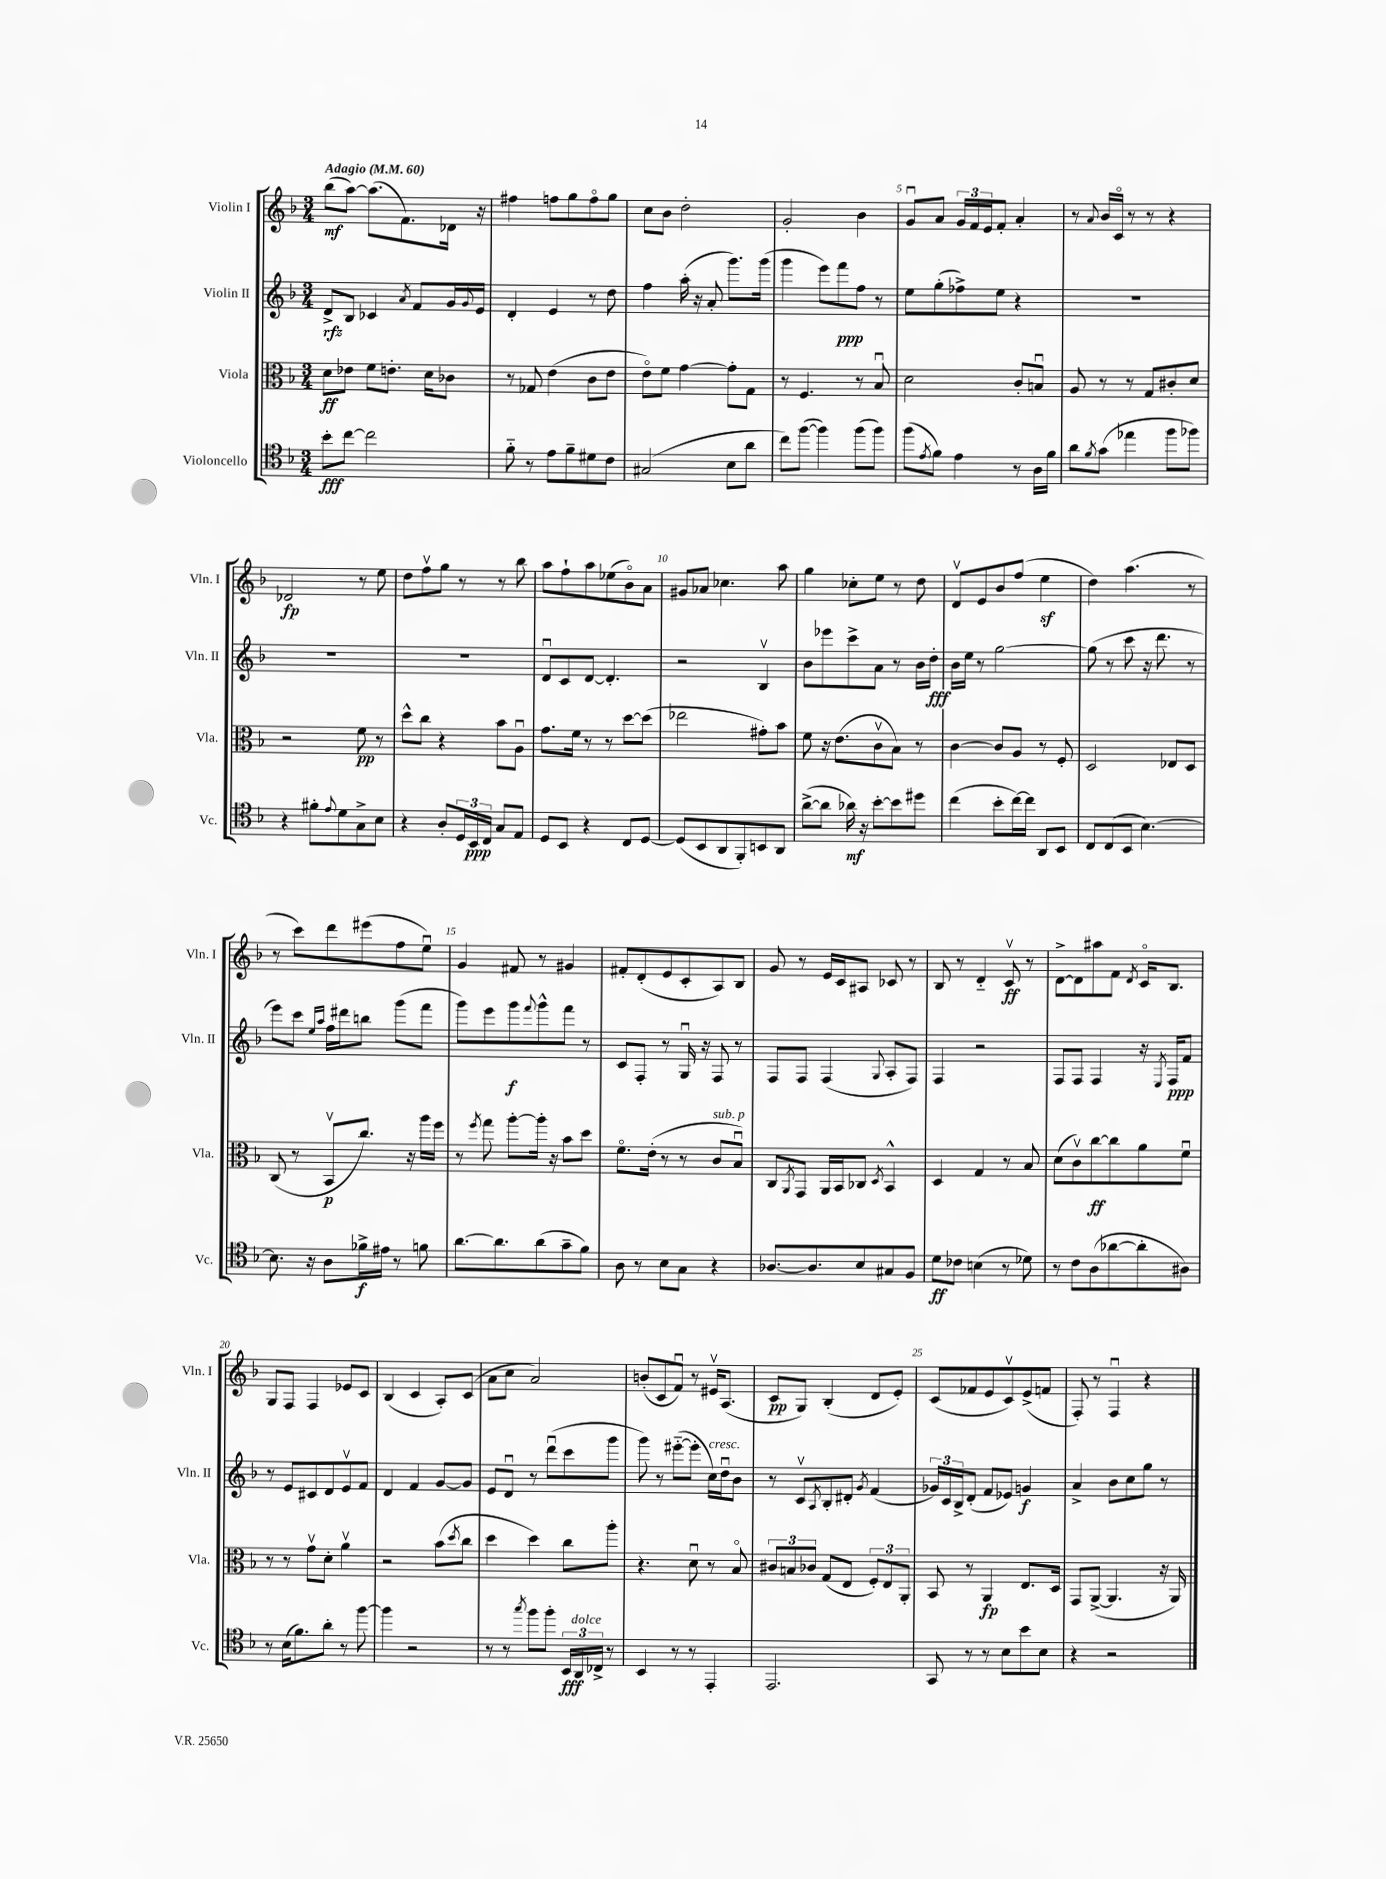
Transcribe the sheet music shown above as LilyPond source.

<<
\new StaffGroup <<
\new Staff = "s0" \with { instrumentName = "Violin I" shortInstrumentName = "Vln. I" } {
    \clef treble \key f \major \numericTimeSignature \time 3/4 \tempo "Adagio" 4 = 60
    bes''8\mf( a''8~) a''8.( f'8.) des'16 r16 |
    fis''4 f''8 g''8 f''8\flageolet g''8 |
    c''8 bes'8 d''2-. |
    g'2-. bes'4 |
    g'8\downbow a'8 \tuplet 3/2 { g'16 f'16 e'16 } f'8-. a'4-. |
    r8 \appoggiatura { a'8 } bes'16 c'16\flageolet r8 r8 r4 |
    des'2\fp r8 e''8 |
    d''8 f''8\upbow g''8 r8 r8 bes''8 |
    a''8 f''8-! a''8 ees''8( bes'8\flageolet) a'8 |
    gis'8 aes'8 ces''4. a''8 |
    g''4 ces''8-. e''8 r8 d''8 |
    d'8\upbow e'8 bes'8 f''8( e''4\sf |
    d''4) a''4.( r8 |
    r8 c'''8) d'''8 eis'''8( f''8 e''8\downbow) |
    g'4 fis'8 r8 gis'4 |
    fis'8-. d'8-.( e'8 c'8-. a8) bes8 |
    g'8 r8 e'16 c'16 ais8 ces'8 r8 |
    bes8 r8 d'4-_ c'8\upbow\ff r8 |
    d'8~-> d'8 ais''8 f'8 \acciaccatura { d'8 } c'16\flageolet bes8. |
    g8 f8 f4 ees'8 c'8 |
    bes4( c'4 a8-.) c'8( |
    a'8 c''8 a'2) |
    b'8-.( c'8 f'8\downbow) r8 eis'16\upbow a8.( |
    c'8\pp g8) bes4-.( d'8 e'8-.) |
    c'8( fes'8 e'8 c'8\upbow) e'8->( f'8 |
    f8-.) r8 f4\downbow r4 \bar "|." |
}
\new Staff = "s1" \with { instrumentName = "Violin II" shortInstrumentName = "Vln. II" } {
    \clef treble \key f \major \numericTimeSignature \time 3/4
    d'8->\rfz bes8 ces'4 \acciaccatura { a'8 } f'8 g'16 \appoggiatura { g'8 } e'16 |
    d'4-. e'4 r8 d''8 |
    f''4 a''16-.( r16 a'8-. g'''8.) g'''16( |
    g'''4 e'''8) f'''8\ppp f''8 r8 |
    e''8 g''8-.( fes''8->) e''8 r4 |
    R2. |
    R2. |
    R2. |
    d'8\downbow c'8 d'8~ d'4.-. |
    r2 bes4\upbow |
    bes'8 ees'''8 c'''8-> a'8 r8 bes'16 d''16-.\fff |
    bes'16 e''16 r8 g''2~ |
    g''8( r8 c'''8 r16 d'''8. r8 |
    e'''8) c'''8 \grace { e''16 a''16 } f''16 dis'''16 b''8 g'''8( f'''8 |
    g'''8) e'''8 g'''8\f \appoggiatura { f'''8 } g'''8-^ f'''8 r8 |
    c'8 f8-. r8 g16\downbow r16 f8 r8 |
    f8 f8 f4( \appoggiatura { g8 } a8-. f8) |
    f4 r2 |
    f8 f8 f4 r16 \acciaccatura { e8 } f16\ppp f'8 |
    r8 e'8 cis'8 d'8 e'8\upbow f'8 |
    d'4 f'4 g'8~ g'8 |
    e'8 d'8\downbow r8 d'''8\downbow( c'''8 g'''8 |
    g'''8) r8 eis'''8~-_( eis'''8-. c''16^\markup { \italic "cresc." }) d''16\downbow bes'8 |
    r8 c'8\upbow \acciaccatura { a8 } bes8-. dis'8-. \acciaccatura { g'8 } f'4( |
    \tuplet 3/2 { ges'16) c'16 bes16-> } d'8-.( f'8 ees'8) g'4\f |
    a'4-> bes'8 c''8 g''8 r8 \bar "|." |
}
\new Staff = "s2" \with { instrumentName = "Viola" shortInstrumentName = "Vla." } {
    \clef alto \key f \major \numericTimeSignature \time 3/4
    d'8\ff ees'8 f'8 e'8.-. d'16 ces'8 |
    r8 ges8 e'4( c'8 e'8 |
    e'8\flageolet) f'8 g'4~ g'8-. g8 |
    r8 f4. r8 bes8\downbow |
    d'2 c'8-. b8\downbow |
    a8 r8 r8 g8 cis'8-. d'8 |
    r2 f'8\pp r8 |
    d''8-^ c''8 r4 bes'8 a8\downbow |
    g'8. f'16 r8 r8 d''8~ d''8( |
    ees''2 gis'8-.) bes'8 |
    f'8 r16 e'8.( c'8\upbow bes8) r8 |
    c'4~ c'8 a8 r8 f8-. |
    d2 ees8 d8 |
    c8( r8 bes,8\upbow\p c''8.) r16 a''16 f''16 |
    r8 \acciaccatura { f''8 } g''8 a''8~-. a''16-. r16 bes'8 d''8 |
    f'8.\flageolet e'16-.( r8 r8 c'8^\markup { \italic "sub. p" } bes8\downbow) |
    c8 \acciaccatura { a,8 } g,8 a,16 bes,16 ces8 \acciaccatura { d8 } bes,4-^ |
    d4 g4 r8 bes8 |
    d'8( c'8\upbow) c''8~\ff c''8 a'8 f'8\downbow |
    r8 r8 g'8\upbow d'8-. a'4\upbow |
    r2 bes'8( \acciaccatura { d''8 } c''8 |
    d''4 d''4) c''8 a''8-. |
    r4. d'8\downbow r8 bes8\flageolet |
    \tuplet 3/2 { cis'8 b8 ces'8 } g8( e8 \tuplet 3/2 { f8-.) e8 a,8-. } |
    bes,8 r8 a,4\fp e8. d16 |
    g,8 a,8~->( a,4. r16 a,16) \bar "|." |
}
\new Staff = "s3" \with { instrumentName = "Violoncello" shortInstrumentName = "Vc." } {
    \clef tenor \key f \major \numericTimeSignature \time 3/4
    bes'8-.\fff c''8~ c''2 |
    f'8-_ r8 e'8 f'8-- dis'8 c'8 |
    gis2( bes8 a'8 |
    c''8) f''8~( f''4) f''8( f''8) |
    f''8( \acciaccatura { e'8 } f'8) e'4 r8 a16 f'16 |
    a'8 \acciaccatura { f'8 } g'8( ees''4 f''8 fes''8) |
    r4 fis'8-. \appoggiatura { e'8 } d'8 g8-> bes8 |
    r4 a8-. \tuplet 3/2 { d16 bes,16\ppp c16 } g8 e8 |
    d8 bes,8 r4 c8 d8~ |
    d8( bes,8 a,8 f,8-.) b,8 a,8 |
    a'8~->( a'8 aes'16\mf) r16 bes'8~-. bes'8 dis''8 |
    c''4( bes'8-. c''16~) c''16 a,8 bes,8 |
    c8 c8( bes,8 bes4.~) |
    bes8. r16 a8 fes'16->\f eis'16 r8 f'8 |
    a'8.~ a'8. a'8( g'8-- f'8) |
    a8 r8 bes8 g8 r4 |
    aes8.~ aes8. bes8 gis8 f8 |
    d'8\ff ces'8 b4( r8 des'8) |
    r8 c'8 a8( aes'8~ aes'8-. ais8) |
    r8 bes16( f'8.) a'8-. r8 f''8~ |
    f''4 r2 |
    r8 r8 \acciaccatura { g''8 } f''8 f''8-. \tuplet 3/2 { bes,16\fff a,16^\markup { \italic "dolce" } ces16-> } r8 |
    bes,4 r8 r8 e,4-. |
    e,2. |
    g,8 r8 r8 bes8 bes'8 bes8 |
    r4 r2 \bar "|." |
}
>>
>>
\layout { \context { \Score \override BarNumber.break-visibility = ##(#f #t #t) barNumberVisibility = #(every-nth-bar-number-visible 5) } }
